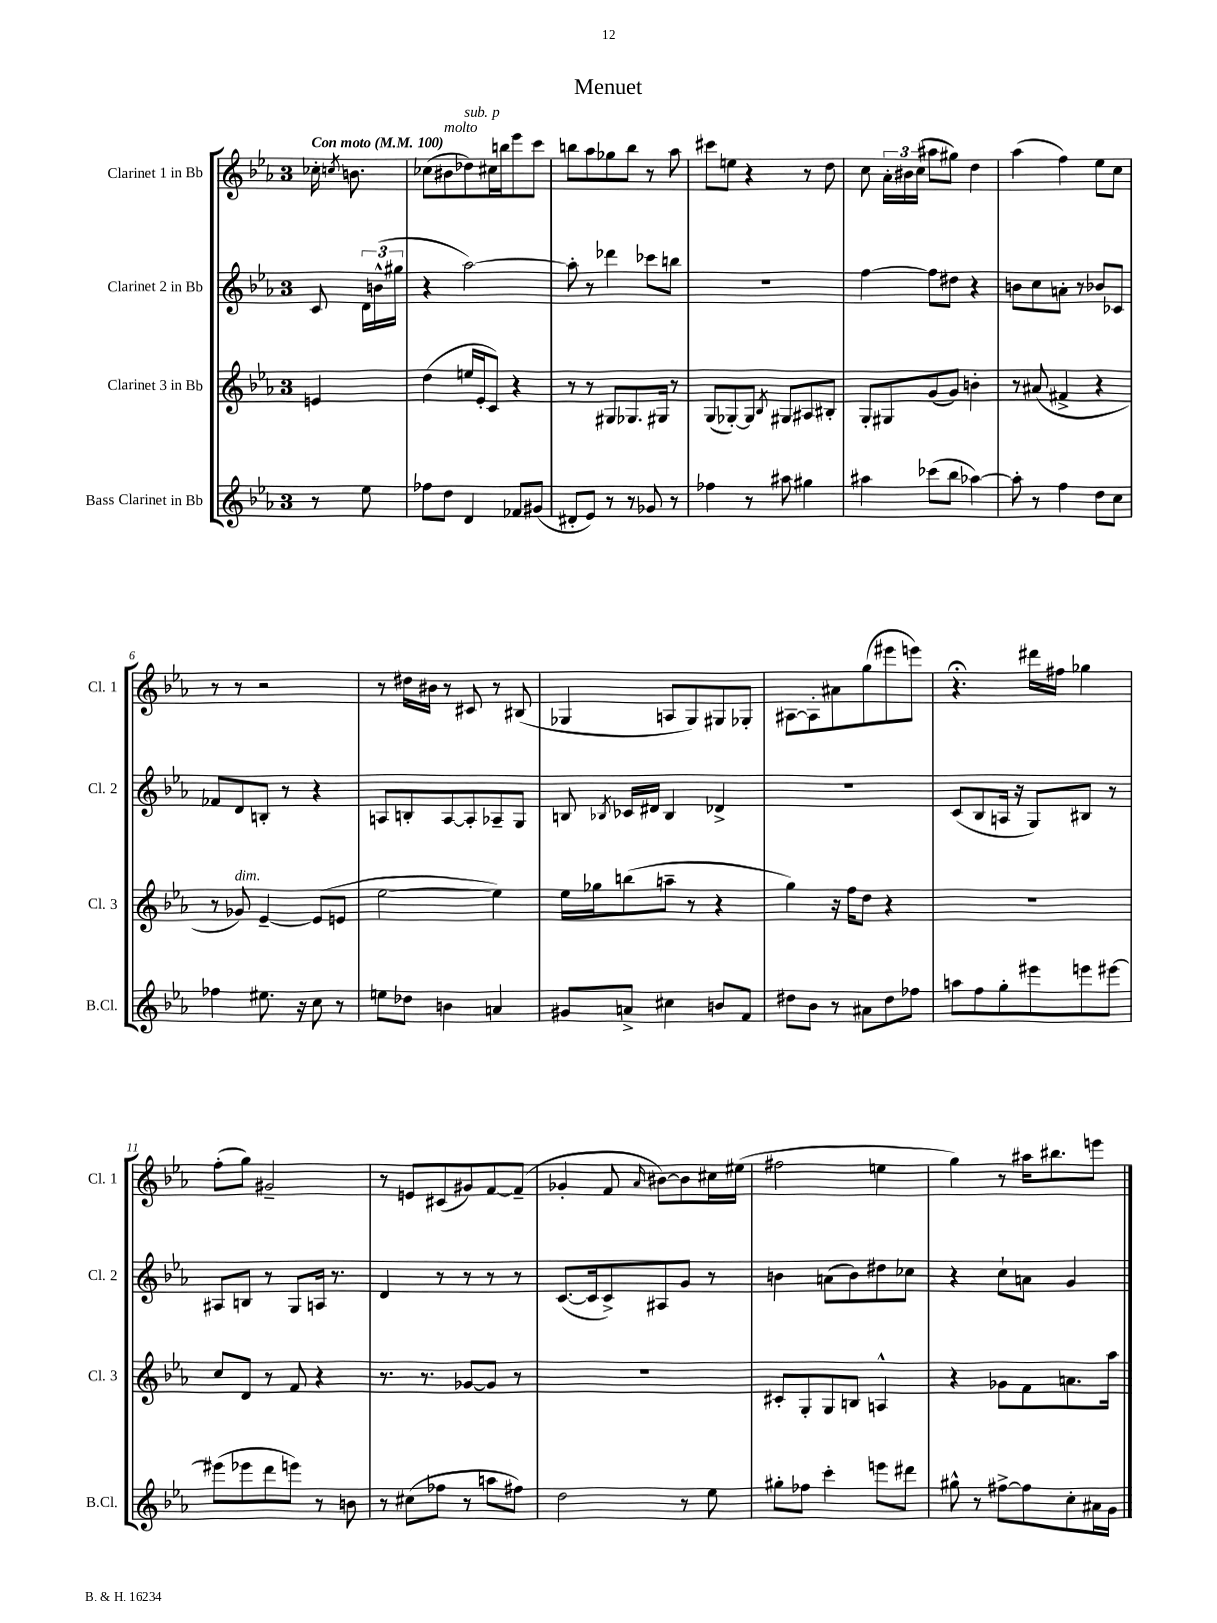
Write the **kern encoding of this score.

**kern	**kern	**kern	**kern
*staff4	*staff3	*staff2	*staff1
*clefG2	*clefG2	*clefG2	*clefG2
*k[b-e-a-]	*k[b-e-a-]	*k[b-e-a-]	*k[b-e-a-]
*M3/4	*M3/4	*M3/4	*M3/4
*MM100	*MM100	*MM100	*MM100
8r	4e/	8c/	16cc-'\
.	.	.	8qcc/
.	.	.	8.b\
8ee-\	.	24d\LL	.
.	.	(24b^^\	.
.	.	24gg#\JJ	.
=	=	=	=
8ff-\L	(4dd\	4r	(8cc-\L
8dd\J	.	.	8b#\
4d/	16ee/LL	[2aa-\)	8dd-\)
.	16e-'/J	.	.
.	8c/J)	.	16cc#\L
.	.	.	16bb\J
8f-/L	4r	.	8eee-\
(8g#/J	.	.	8ccc\J
=	=	=	=
8d#'/L	8r	8aa-'\]	8bb\L
8e-/J)	8r	8r	8aa-\
8r	8G#/L	4ddd-\	8gg-\
8r	8.G-/	.	8bb\J
8g-/	.	8ccc-\L	8r
.	16G#/Jk	.	.
8r	8r	8bb\J	8aa-\
=	=	=	=
4ff-\	(8G/L	2.r	8ccc#\L
.	[8G-'/)	.	8ee\J
8r	8G-/]J	.	4r
.	8qB-/	.	.
8aa#\	8G#/L	.	.
4gg#\	8A#/	.	8r
.	8B#'/J	.	8dd\
=	=	=	=
4aa#\	8G'/L	[4ff\	8cc\
.	8G#/	.	24a-'\LL
.	.	.	24b#\
.	.	.	(24cc\JJ
(8ccc-\L	(8g/	8ff\]L	8aa#\L
8bb-\J	8g/J)	8dd#\J	8gg#\J)
[4aa-\)	4b'\	4r	4dd\
=	=	=	=
8aa-'\]	8r	8b\L	(4aa-\
8r	(8a#/	8cc\	.
4ff\	4f#^/	8a'\J	4ff\)
.	.	8r	.
8dd\L	4r	8b-/L	8ee-\L
8cc\J	.	8c-/J	8cc\J
=	=	=	=
4ff-\	8r	8f-/L	8r
.	8g-/)	8d/	8r
8.ee#\	[4e-~/	8B'/J	2r
.	.	8r	.
16r	.	.	.
8cc\	(8e-/]L	4r	.
8r	8e/J	.	.
=	=	=	=
8ee\L	[2ee-\	8A/L	8r
8dd-\J	.	8B'/	16dd#\LL
.	.	.	16b#\JJ
4b\	.	[8A/	8r
.	.	8A'/]	8c#/
4a/	4ee-\])	8A-~/	8r
.	.	8G/J	(8B#/
=	=	=	=
8g#/L	16ee-\LL	8B/	4G-/
.	16gg-\J	.	.
.	.	8qB-/	.
8a^/J	(8bb\	16c-/LL	.
.	.	16d#/JJ	.
4cc#\	8aa~\J	4B-/	8A/L
.	8r	.	8G-/)
8b/L	4r	4d-^/	8G#/
8f/J	.	.	8G-'/J
=	=	=	=
8dd#\L	4gg\)	2.r	[8A#\L
8b-\J	.	.	8A#'\]
8r	16r	.	8a#\
.	16ff\LK	.	.
8a#\L	8dd\J	.	(8gg\
8dd#\	4r	.	8eee#\
8ff-\J	.	.	8eee\J)
=	=	=	=
8aa\L	2.r	(8c/L	4.r;
8ff\	.	8B-/	.
8gg'\	.	16A/Jk	.
.	.	16r	.
8eee#\	.	8G/L)	16ddd#\LL
.	.	.	16ff#\JJ
8eee\	.	8B#/J	4gg-\
[8eee#\J	.	8r	.
=	=	=	=
(8eee#\]L	8cc/L	8A#/L	(8ff'\L
8eee-\	8d/J	8B/J	8gg\J)
8ddd\	8r	8r	2g#~/
8eee\J)	8f/	8G/L	.
8r	4r	16A/Jk	.
.	.	8.r	.
8b\	.	.	.
=	=	=	=
8r	8.r	4d/	8r
(8cc#\L	.	.	8e/L
.	8.r	.	.
8ff-\J	.	8r	(8c#/
8r	[8g-/L	8r	8g#/)
8aa\L	8g-/]J	8r	[8f/
8ff#\J)	8r	8r	(8f~/]J
=	=	=	=
2dd\	2.r	([8.c/L	4g-'/
.	.	16c/]k	.
.	.	8c^/)	8f/
.	.	.	16qqa-/
.	.	8A#/	[8b#\L)
8r	.	8g/J	8b#\]
8ee-\	.	8r	16cc#\L
.	.	.	(16ee#\JJ
=	=	=	=
8gg#'\L	8c#'/L	4b\	2ff#\
8ff-\J	8G'/	.	.
4ccc'\	8G/	(8a\L	.
.	8B/J	8b\)	.
8eee\L	4A^^/	8dd#\	4ee\
8ddd#\J	.	8cc-\J	.
=	=	=	=
8gg#^^\	4r	4r	4gg\)
8r	.	.	.
[8ff#^\L	8g-\L	8cc`\L	8r
8ff#\]	8f\	8a\J	16aa#\LK
.	.	.	8.bb#\
8cc'\	8.a\	4g/	.
16a#\L	.	.	8eee\J
16g\JJ	16aa-\Jk	.	.
==	==	==	==
*-	*-	*-	*-
